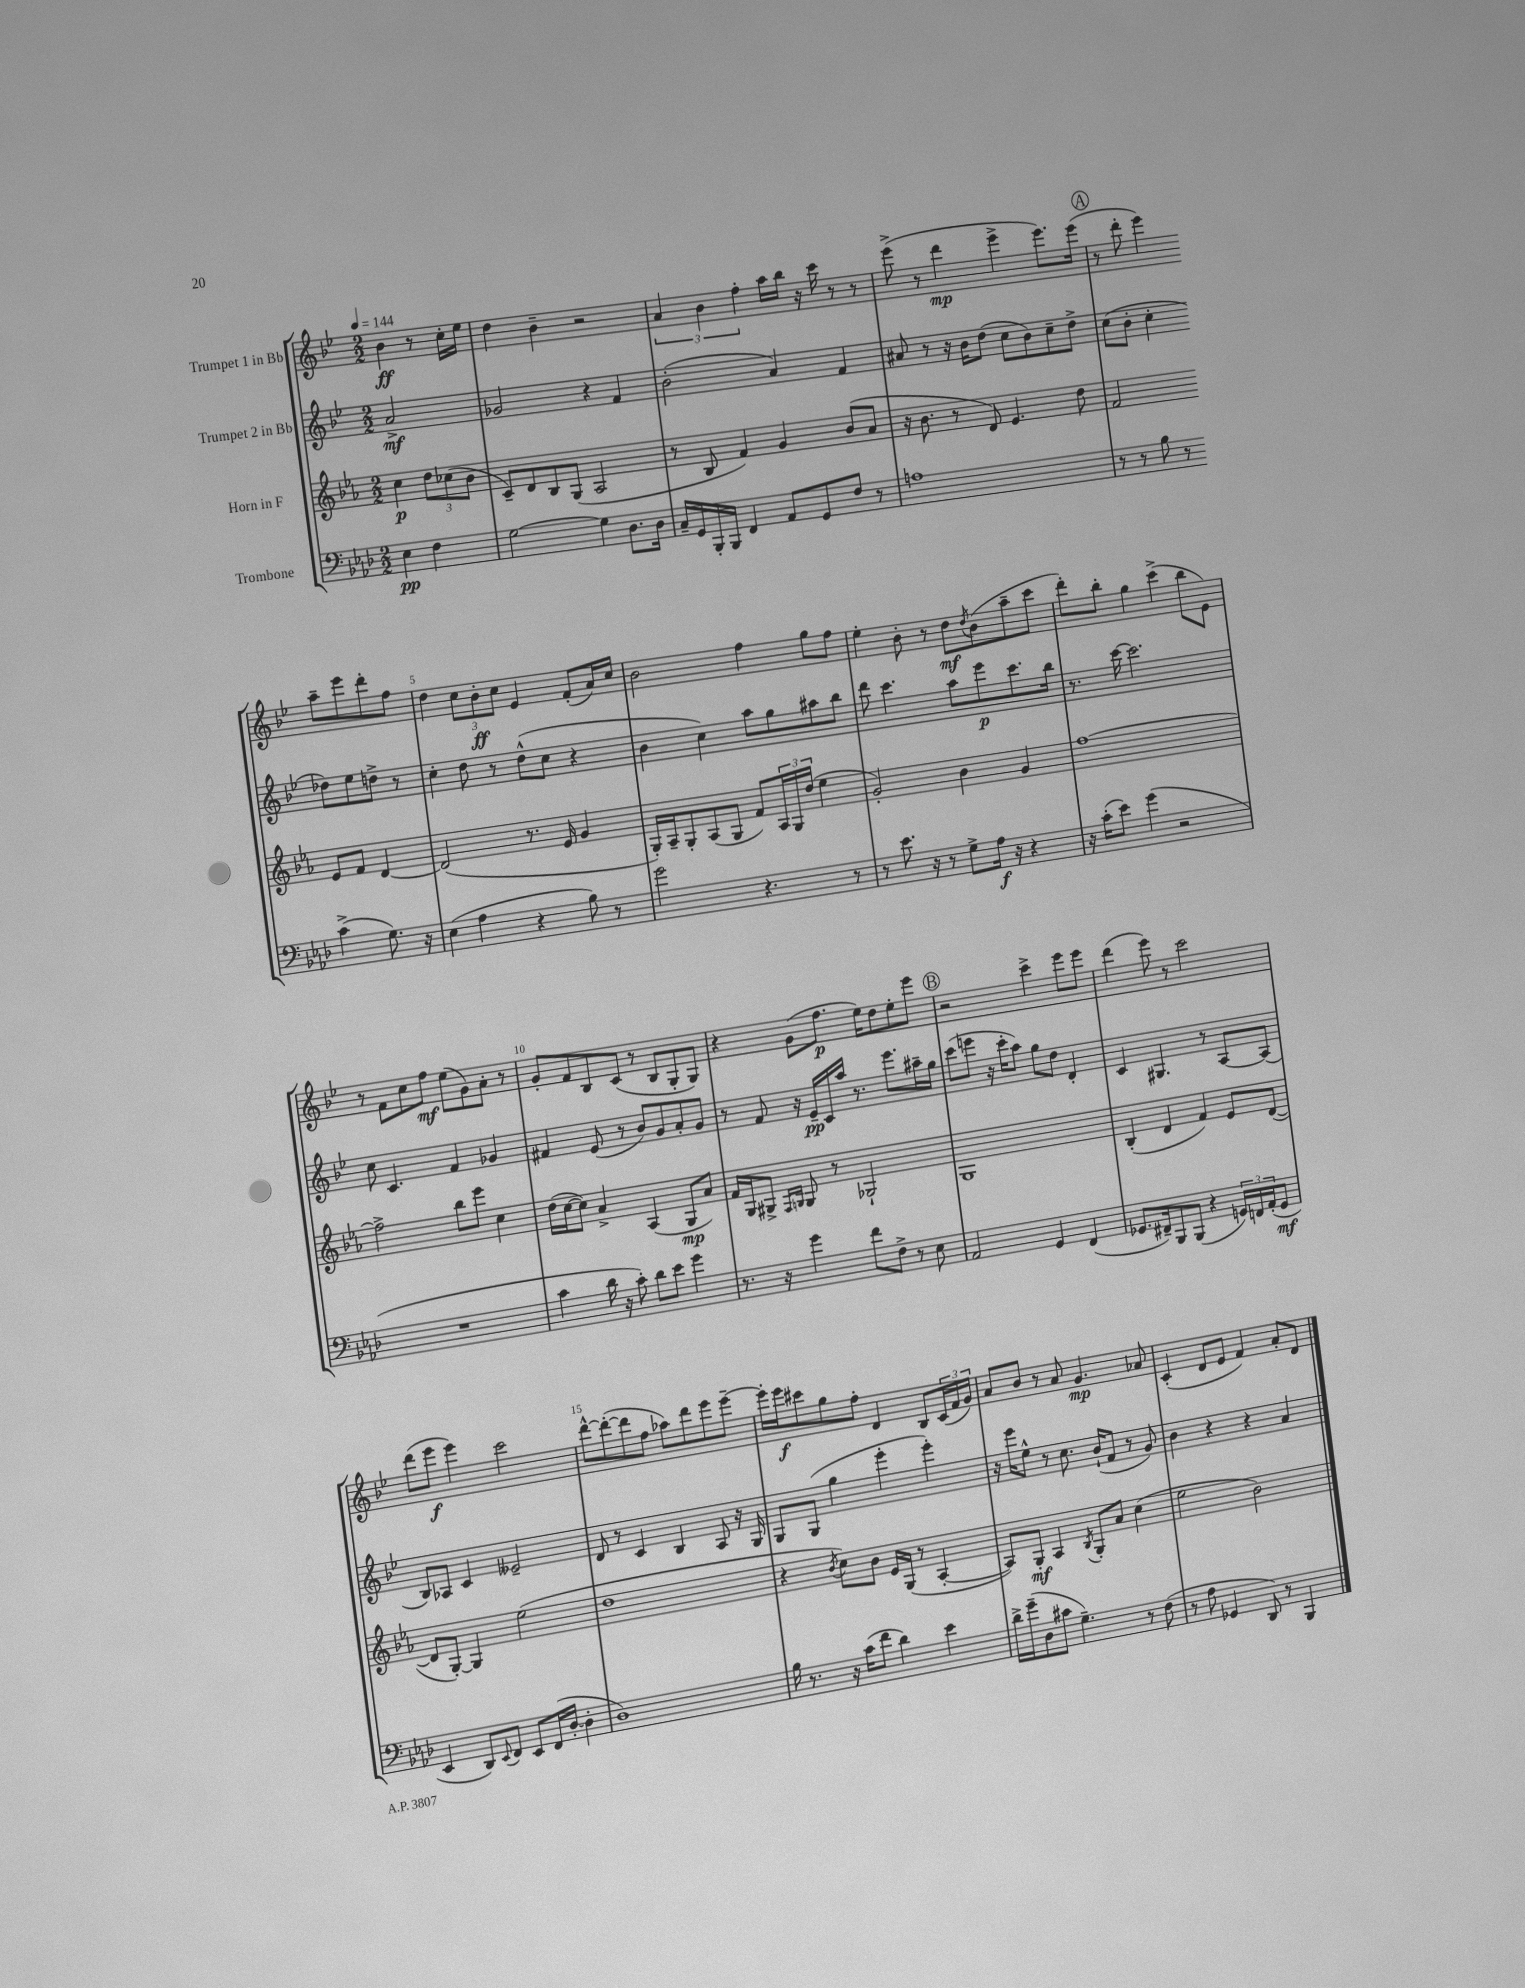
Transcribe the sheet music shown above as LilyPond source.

<<
\new StaffGroup <<
\new Staff = "s0" \with { instrumentName = "Trumpet 1 in Bb" } {
    \clef treble \key bes \major \numericTimeSignature \time 2/2 \partial 2 \tempo 4 = 144
    bes'4\ff r8 c''16-. ees''16 |
    d''4 bes'4-- r2 |
    \tuplet 3/2 { a'4 bes'4 f''4-. } a''16 bes''16 r16 c'''16 r8 r8 |
    ees'''8->( r8 d'''4\mp ees'''4-> ees'''8.) ees'''16( |
    \mark \markup { \circle "A" } r8 d'''8-. ees'''4) a''8-- ees'''8 d'''8-. f''8 |
    d''4 \tuplet 3/2 { c''8 bes'8-.\ff c''8 } ees'4 f'8-.( a'16) c''16 |
    bes'2 f''4 g''8 f''8 |
    ees''4-. bes'8-. r8 d''8\mf \acciaccatura { d''8 } bes'8( a''8-- c'''8 |
    d'''8-.) bes''8-. g''4 c'''4->( bes''8 ees'8) |
    r8 f'8 c''8 f''8\mf ees''8( g'8) a'8-. r8 |
    g'8-. f'8 bes8 c'8( r8 bes8 g8-. g8) |
    r4 g'8( f''8.\p ees''16) d''8 ees''8-. ees'''8 |
    \mark \markup { \circle "B" } r2 c'''4-> ees'''8 ees'''8 |
    d'''4( ees'''8) r8 c'''2 |
    d'''8( ees'''8\f ees'''4) c'''2 |
    d'''8~-^ d'''8~-.( d'''8 f''8 aes''8) d'''8 ees'''8 ees'''8~-- |
    ees'''16-. ees'''16\f cis'''8 g''8 f''8-. d'4 bes8 \tuplet 3/2 { c'16( f'16 g'16) } |
    a'8 bes'8 r8 a'8 g'4.\mp aes'8 |
    c'4-.( d'8 ees'8 f'4) a'8-. d'8 \bar "|." |
}
\new Staff = "s1" \with { instrumentName = "Trumpet 2 in Bb" } {
    \clef treble \key bes \major \numericTimeSignature \time 2/2 \partial 2
    a'2->\mf |
    ges'2 r4 f'4 |
    bes'2-.( a'4) f'4 |
    ais'8 r8 r16 bes'16 d''8( c''8 bes'8) c''8-- d''8-> |
    \mark \markup { \circle "A" } c''8( bes'8-. c''4-. des''8) ees''8 d''8-> r8 |
    c''4-. d''8 r8 d''8-^( c''8 r4 |
    bes'4 c''4) a''8 g''8 ais''8 bes''8 |
    d'''8 c'''4. a''8 ees'''8\p c'''8. bes''16 |
    r8. c'''16~ c'''2. |
    c''8 c'4. f'4 ges'4 |
    fis'4 ees'8( r8 bes'8) g'8 a'8-. g'8 |
    r8 f'8 r16 ees'16--\pp c'16 a''16 r8. ees'''8. ais''16-- g''16 |
    \mark \markup { \circle "B" } c'''8( e'''8 r16 c'''16-. a''8) g''8 d''8 d'4-. |
    c'4 gis4. r8 a8~ a8( |
    bes8) aes8 c'4 eeses'2-- |
    d'8 r8 c'4 bes4 a8 r16 g16 |
    g8 g8( g''4 ees'''4-. ees'''4-.) |
    r16 ees'''16 ees''8-^ r8 c''8. bes'16-!( f'8 r8 g'8) |
    bes'4 r4 r4 a'4 \bar "|." |
}
\new Staff = "s2" \with { instrumentName = "Horn in F" } {
    \clef treble \key ees \major \numericTimeSignature \time 2/2 \partial 2
    c''4\p \tuplet 3/2 { d''8 ces''8( bes'8 } |
    c'8--) d'8 bes8 g8( aes2 |
    r8 bes8 f'4) g'4 bes'8( aes'8 |
    r16 bes'8. r8 d'8) ees'4. d''8 |
    \mark \markup { \circle "A" } f'2 ees'8 f'8 d'4~ |
    d'2( r8. ees'16 g'4 |
    g16-.) aes16-- g8-. aes8( g8 f'8) \tuplet 3/2 { aes16 g16 d''16( } ees''4 |
    g'2-.) bes'4 g'4 |
    f''1~ |
    f''2-> bes''8 ees'''8 c''4 |
    d''16( c''16~ c''8) aes'4-> aes4( g8\mp aes'8) |
    f'16 g16 gis8-> \grace { f16 g16 } g8 r8 ges2-! |
    \mark \markup { \circle "B" } g1 |
    bes4-.( d'4 f'4) ees'8 d'8~( |
    d'8 g8~-.) g4 ees''2( |
    d''1 |
    r4 \acciaccatura { bes'8 } c''8) bes'8 ees'16 g16( r8 aes4~-. |
    aes8) g8-.\mf aes4 \acciaccatura { bes8 } g8-. aes'8 c''4( |
    ees''2 bes'2) \bar "|." |
}
\new Staff = "s3" \with { instrumentName = "Trombone" } {
    \clef bass \key aes \major \numericTimeSignature \time 2/2 \partial 2
    ees4\pp f4 |
    g2~ g4 des8. des16 |
    c16-- g,16 bes,,16-. bes,,16 f,4 aes,8 g,8 f8 r8 |
    a1 |
    \mark \markup { \circle "A" } r8 r8 bes8 r8 c'4->( g8.) r16 |
    ees4( aes4 r4 bes8) r8 |
    g'2 r4. r8 |
    r8 ees'8. r16 r8 g8-> aes16\f r16 r4 |
    r16 c'16-.( ees'8) g'4( r2 |
    R1 |
    c'4 des'16 r16 c'8-.) des'8 ees'8 g'4 |
    r8. r16 g'4 f'8 f8-> r8 ees8 |
    \mark \markup { \circle "B" } aes,2 g,4 f,4( |
    ges,8. fis,16--) bes,,8 bes,,8( r4 \tuplet 3/2 { g,16) f,16 aes,16-.( } g,8\mf |
    ees,4 des,8) \appoggiatura { ees,8 } f,8 ees,8 f,16( des16~-. des4-. |
    des1) |
    bes16 r8. r16 c'16( f'8 des'4) ees'4 |
    des'16-> g'16--( des8 cis'8 g4.--) r8 f8( |
    r8 aes8 ges,4 des,8) r8 bes,,4 \bar "|." |
}
>>
>>
\layout { \context { \Score \override BarNumber.break-visibility = ##(#f #t #t) barNumberVisibility = #(every-nth-bar-number-visible 5) } }
